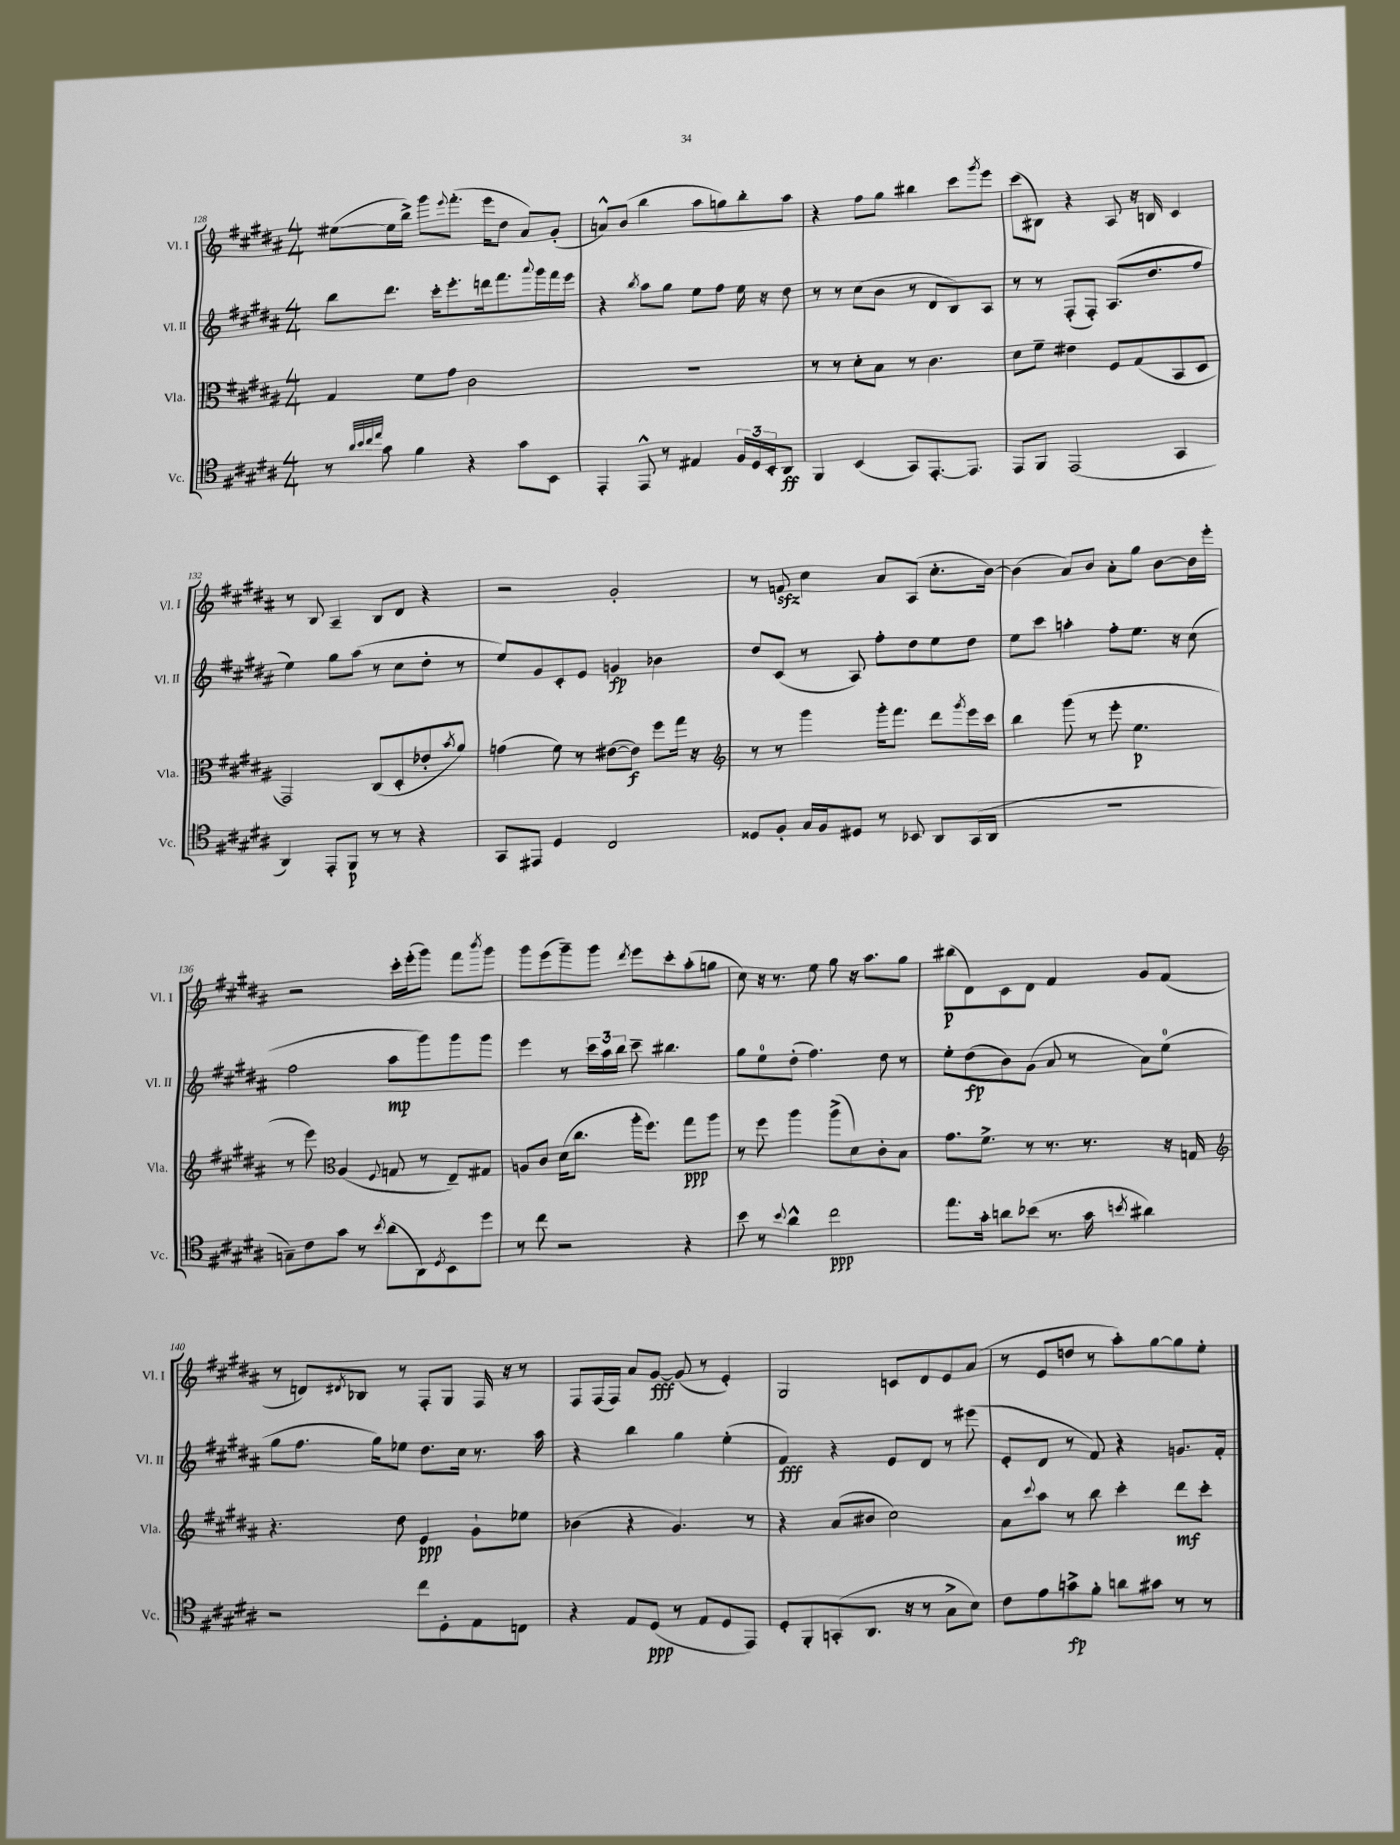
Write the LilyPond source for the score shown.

<<
\new StaffGroup <<
\new Staff = "s0" \with { instrumentName = "Vl. I" shortInstrumentName = "Vl. I" } {
    \clef treble \key b \major \numericTimeSignature \time 4/4
    eis''8~( eis''16 b''16->) gis'''8 \appoggiatura { e'''8 } fis'''8.-.( e'''16 dis''8 ais'8) gis'8-.( |
    a'8-^) b'8( b''4 ais''8 g''8) b''8-. ais''8 |
    r4 fis''8 gis''8 bis''4 cis'''8 \acciaccatura { gis'''8 } e'''8 |
    cis'''8( bis8) r4 ais8 r16 b16 cis'4 |
    r8 b8 ais4-- b8 dis'8 r4 |
    r2 gis'2-. |
    r8 f'8\sfz cis''4 ais'8 ais8( cis''8.-. b'16~) |
    b'4( ais'8) b'8 ais'8-. gis''8 b'8~ b'16 e'''16-. |
    r2 cis'''16-. e'''16-.( gis'''8) fis'''8 \acciaccatura { b'''8 } gis'''8 |
    gis'''8 e'''8( gis'''8--) gis'''8 \acciaccatura { dis'''8 } e'''8 cis'''8-. ais''8-.( g''8 |
    cis''8) r16 r8. e''8 gis''8 r16 ais''8. gis''8 |
    bis''8\p( dis'8) cis'8 dis'8 fis'4 gis'8 fis'8( |
    r8 d'8) \acciaccatura { dis'8 } bes8 r8 fis8-. gis8 fis16 r16 r8 |
    fis8 fis16( fis16) ais'8 gis'8~\fff gis'8( r8 e'4-.) |
    gis2 c'8 dis'8 e'8 ais'8( |
    r8 e'8 d''8 r8 ais''8-.) gis''8~ gis''8 e''8-. \bar "|." |
}
\new Staff = "s1" \with { instrumentName = "Vl. II" shortInstrumentName = "Vl. II" } {
    \clef treble \key b \major \numericTimeSignature \time 4/4
    b''8 dis'''8. cis'''16-. e'''8.-. d'''16 fis'''8. \appoggiatura { ais'''8 } gis'''16 fis'''16 e'''16 |
    r4 \acciaccatura { b''8 } ais''8 gis''8 e''8 fis''8 e''16 r16 dis''8 |
    r8 r8 cis''8( b'8 r8 dis'8 b8) ais8 |
    r8 r8 fis8-.( fis8-.) ais8.( dis''8. fis''8 |
    e''4) gis''8 ais''8( r8 cis''8 dis''8-. r8 |
    e''8) gis'8 cis'8-. e'8 g'4\fp bes'4 |
    dis''8 cis'8( r8 ais8) fis''8-. dis''8 e''8 dis''8 |
    e''8 cis'''8 a''4-. fis''8-. e''8. r16 cis''8( |
    fis''2 ais''8\mp gis'''8) gis'''8 gis'''8 |
    e'''4 r8 \tuplet 3/2 { cis'''16 ais''16 b''16 } cis'''8-- bis''4. |
    gis''8 e''8-0 dis''8-.( fis''4.) dis''8 r8 |
    e''8-. dis''8\fp( b'8) gis'8( ais'8 r8 ais'8) e''8-0( |
    gis''8 fis''8. gis''16) ees''8 dis''8. cis''16 r8. ais''16 |
    r4 b''4 gis''4 e''4-.( |
    fis'4\fff) r4 e'8 dis'8 r8 eis'''8( |
    e'8-. dis'8 r8 fis'8) r4 g'8. fis'16-. \bar "|." |
}
\new Staff = "s2" \with { instrumentName = "Vla." shortInstrumentName = "Vla." } {
    \clef alto \key b \major \numericTimeSignature \time 4/4
    gis4 fis'8 gis'8 cis'2 |
    R1 |
    r8 r8 dis'8-. b8 r8 cis'4. |
    dis'8 fis'8-- eis'4 fis8 gis8( b,8 dis8 |
    gis,2) cis8( dis8-. ees'8-. \acciaccatura { b'8 } ais'8) |
    g'4( fis'8) r8 eis'8~( eis'8\f) fis''8 gis''16 r16 |
    \clef treble r8 r8 gis'''4 gis'''16-. fis'''8. dis'''8 \acciaccatura { gis'''8 } e'''16 cis'''16 |
    b''4 gis'''8( r8 e'''8-. e''4.\p |
    r8 e'''8) \clef alto ais4( \appoggiatura { fis8 } g8 r8 e8--) gis8 |
    a8 cis'8 dis'16( cis''8. ais''16-. fis''8.) gis''8\ppp ais''8 |
    r8 fis''8 ais''4 ais''8->( dis'8) cis'8-. b8 |
    gis'8. fis'8.-> r8 r8. r8. r16 g16 |
    \clef treble r4. dis''8 e'4\ppp gis'8-! ees''8 |
    bes'4( r4 gis'4.) r8 |
    r4 ais'8( bis'8 cis''2) |
    ais'8 \appoggiatura { cis'''8 } ais''8 r8 b''8 cis'''4-. dis'''8\mf cis'''8-. \bar "|." |
}
\new Staff = "s3" \with { instrumentName = "Vc." shortInstrumentName = "Vc." } {
    \clef tenor \key b \major \numericTimeSignature \time 4/4
    r8 \grace { ais'32 b'32 cis''32 e''32 } gis'8 fis'4 r4 gis'8 b,8 |
    e,4-. e,8-^ r8 eis4 \tuplet 3/2 { fis16 dis16 b,16-. } ais,8\ff |
    fis,4 b,4( gis,8) e,8.~-. e,8. |
    e,8 fis,8 e,2( gis,4 |
    ais,4) e,8-. fis,8\p r8 r8 r4 |
    gis,8 eis,8 dis4 cis2 |
    disis8 fis8-. gis16 fis16 dis8 r8 bes,8 ais,8 gis,16( ais,16 |
    R1 |
    g8--) cis'8 gis'8 r8 \acciaccatura { b'8 } ais'8( ais,8) \acciaccatura { dis8 } b,8 dis''8 |
    r8 cis''8 r2 r4 |
    b'8 r8 \appoggiatura { b'8 } ais'4-^ cis''2\ppp |
    e''8. gis'16-. a'8 bes'8( r8. gis'16 \acciaccatura { b'8 } ais'4) |
    r2 cis''8 dis8-. e8 c8 |
    r4 e8 dis8\ppp( r8 e8 dis8 e,8) |
    dis8-. fis,8-. g,8-.( ais,8. r16 r8 gis8-> b8) |
    cis'8 e'8 g'8->\fp fis'8-. a'8 gis'8 r8 r8 \bar "|." |
}
>>
>>
\layout { \context { \Score currentBarNumber = #128 } }
